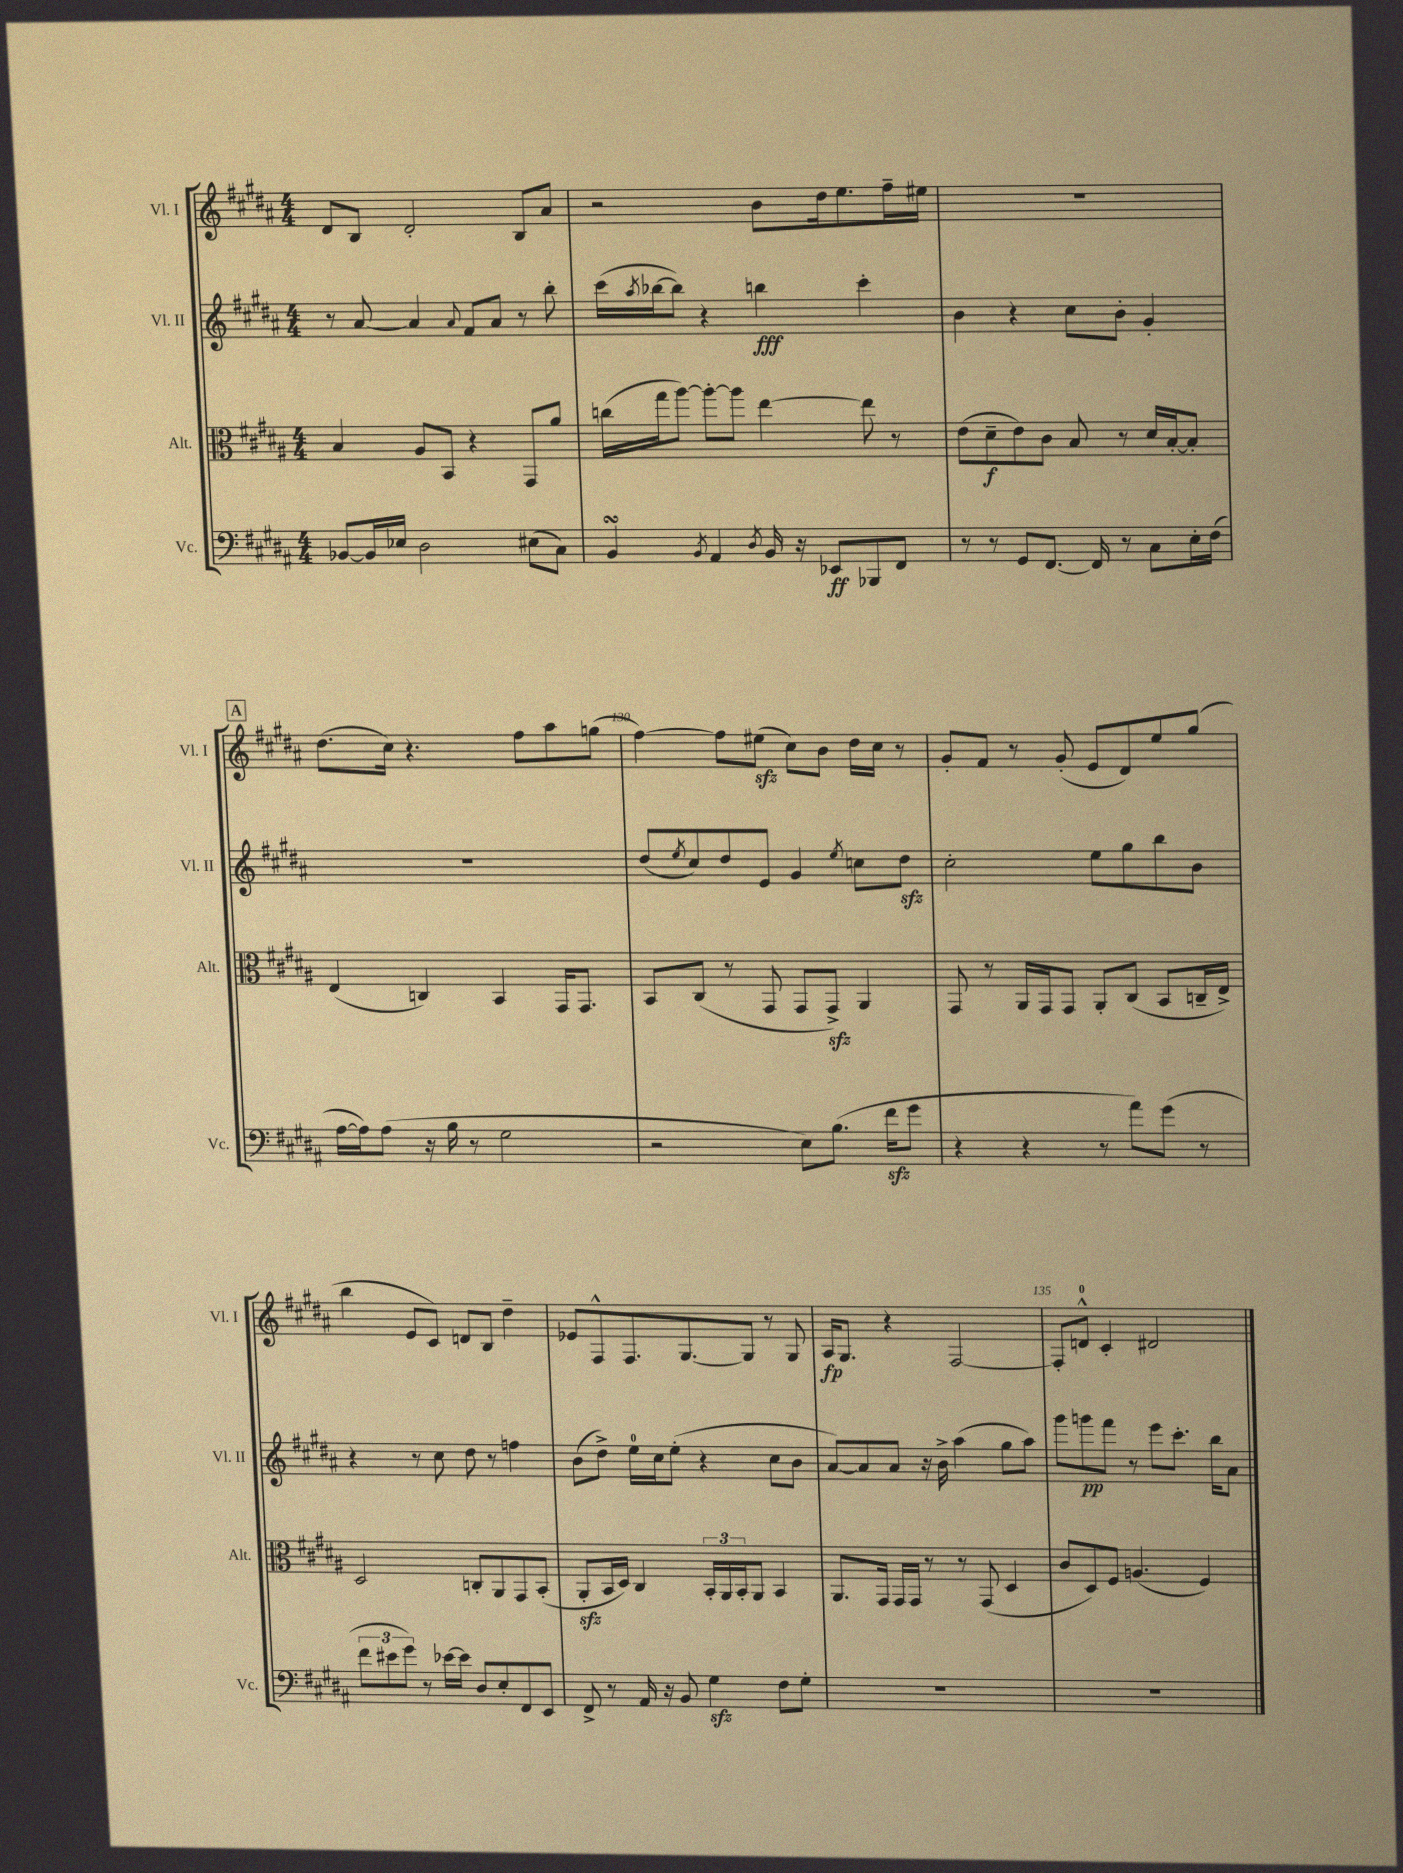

**kern	**kern	**kern	**kern
*staff4	*staff3	*staff2	*staff1
*clefF4	*clefC3	*clefG2	*clefG2
*k[f#c#g#d#a#]	*k[f#c#g#d#a#]	*k[f#c#g#d#a#]	*k[f#c#g#d#a#]
*M4/4	*M4/4	*M4/4	*M4/4
[8BB-	4B	8r	8d#
16BB-]	.	[8a#	8B
16E-	.	.	.
2D#	8A#	4a#]	2d#'
.	8BB	.	.
.	.	8qqa#	.
.	4r	8f#	.
.	.	8a#	.
(8E#	8GG#	8r	8B
8C#)	8a#	8bb'	8a#
=	=	=	=
4BB	(16cc	(16ccc#	2r
.	.	8qaa#	.
.	16gg#	[16bb-	.
.	[8aa#)	8bb-])	.
8qBB	.	.	.
4AA#	8aa#'_	4r	.
.	8aa#]	.	.
8qD#	.	.	.
16BB	[4ee	4bb	8b
16r	.	.	.
8EE-	.	.	16dd#
.	.	.	8.ee
8BBB-	8ee]	4ccc#'	.
8FF#	8r	.	16ff#~
.	.	.	16ee#
=	=	=	=
8r	(8e	4b	1r
8r	8d#~	.	.
8GG#	8e)	4r	.
[8.FF#	8c#	.	.
.	8B	8cc#	.
16FF#]	.	.	.
8r	8r	8b'	.
8C#	16d#	4g#'	.
.	[16B'	.	.
16E'	8B']	.	.
(16F#	.	.	.
=	=	=	=
[16A#	(4E	1r	(8.dd#
16A#])	.	.	.
(8A#	.	.	.
.	.	.	16cc#)
16r	4C)	.	4.r
16B	.	.	.
8r	.	.	.
2G#	4BB	.	.
.	.	.	8ff#
.	16GG#	.	8aa#
.	8.GG#	.	.
.	.	.	(8gg
=	=	=	=
2r	8BB	(8dd#	[4ff#)
.	.	8qee	.
.	(8C#	8cc#)	.
.	8r	8dd#	8ff#]
.	8GG#	8e	(8ee#
8E)	8GG#	4g#	8cc#)
(8.B	8GG#^)	.	8b
.	.	8qee	.
.	4AA#	8cc	16dd#
16f#	.	.	16cc#
8g#	.	8dd#	8r
=	=	=	=
4r	8GG#	2cc#'	8g#'
.	8r	.	8f#
4r	16AA#	.	8r
.	16GG#	.	.
.	8GG#	.	(8g#'
8r	8AA#'	8ee	8e
8a#)	(8C#	8gg#	8d#)
(8g#	8BB	8bb	8ee
8r	16C~	8b	(8gg#
.	16E^)	.	.
=	=	=	=
12f#	2D#	4r	4bb
12e#	.	.	.
12g#)	.	.	.
8r	.	8r	8e
[16e-	.	8cc#	8c#)
16e-]	.	.	.
8D#	8C'	8dd#	8d
8E'	8AA#	8r	8B
8FF#	8GG#	4ff	4dd#~
8EE	(8BB'	.	.
=	=	=	=
8FF#^	8AA#'	(8b	8e-
8r	16BB	8dd#^)	8F#^^
.	16D#)	.	.
16AA#	4C#	16ee	8.F#
16r	.	16cc#	.
8BB	.	(8ee'	.
.	.	.	[8.G#
4G#	24BB'	4r	.
.	24AA#	.	.
.	24BB'	.	.
.	8AA#	.	8G#]
8F#	4BB	8cc#	8r
8G#'	.	8b	8G#
=	=	=	=
1r	8.AA#	[8a#)	16A#
.	.	.	8.G#
.	.	8a#]	.
.	16GG#	.	.
.	16GG#	8a#	4r
.	16GG#	.	.
.	8r	16r	.
.	.	16b^	.
.	8r	(4aa#	[2F#
.	(8GG#	.	.
.	4D#	8gg#	.
.	.	8aa#)	.
=	=	=	=
1r	8c#	8ggg#	8F#']
.	8D#)	8ggg	8d^^
.	8F#	8fff#	4c#'
.	(4.A	8r	.
.	.	8eee	2d#
.	.	8.ccc#'	.
.	4F#)	.	.
.	.	16bb	.
.	.	8a#	.
==	==	==	==
*-	*-	*-	*-
